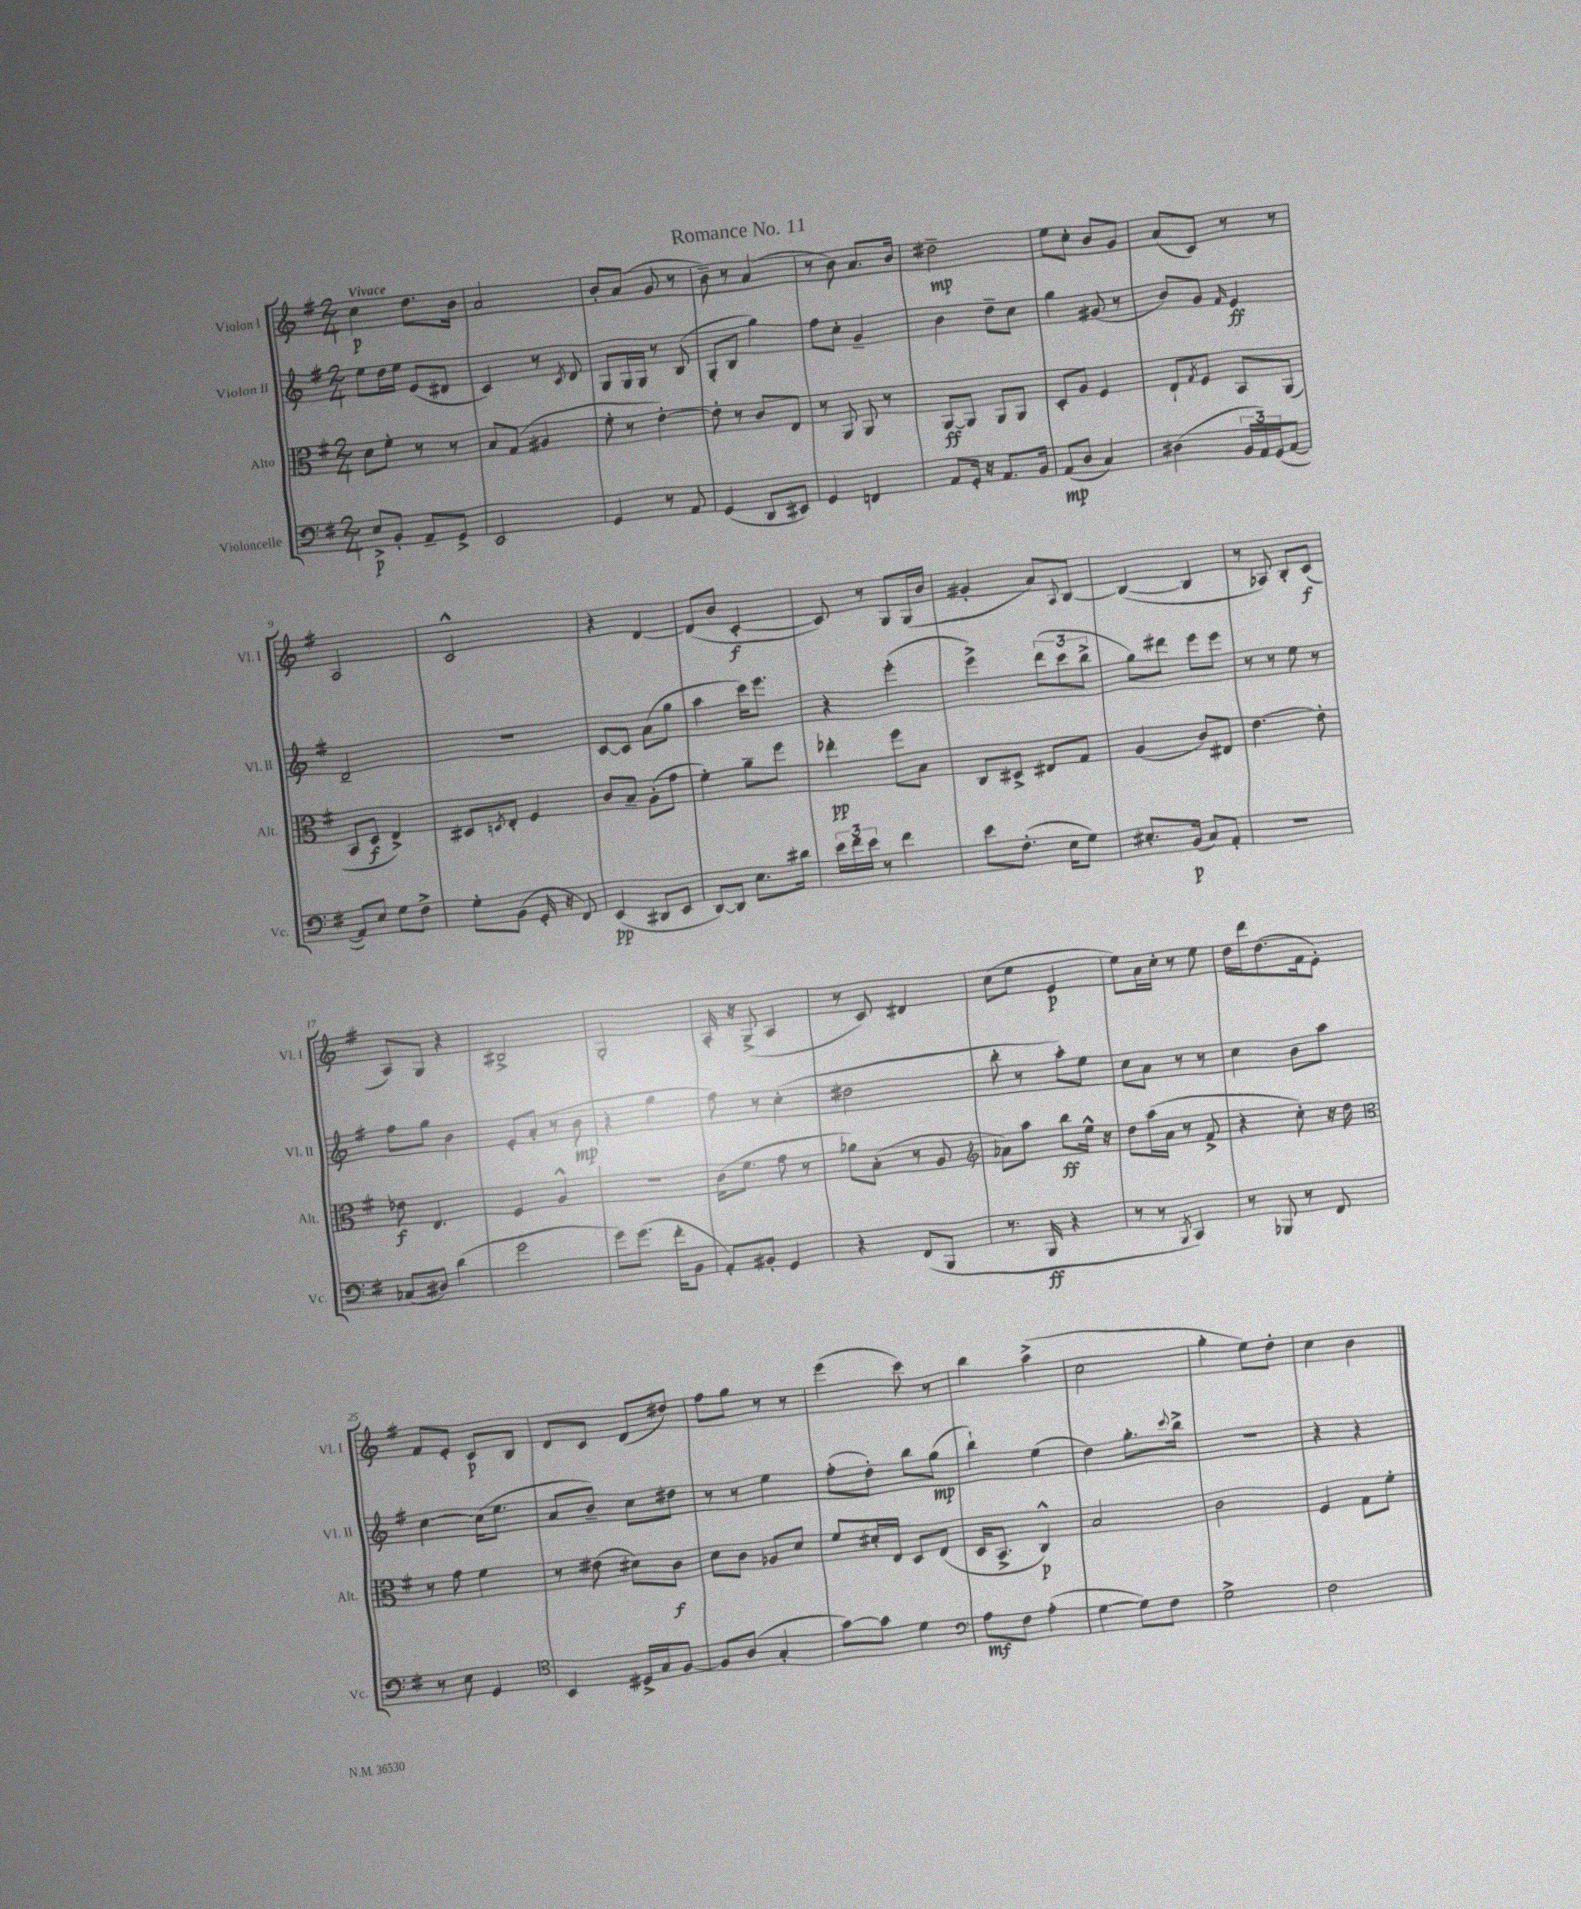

**kern	**kern	**kern	**kern
*staff4	*staff3	*staff2	*staff1
*clefF4	*clefC3	*clefG2	*clefG2
*k[f#]	*k[f#]	*k[f#]	*k[f#]
*M2/4	*M2/4	*M2/4	*M2/4
8E^	8d	8ee	4cc
8BB'	8f#'	16dd	.
.	.	16ee	.
8AA~	8r	(8e	8.dd
8GG^	8r	8d#	.
.	.	.	16b
=	=	=	=
2EE	8B	4c)	2a
.	(8G	.	.
.	4A#	8r	.
.	.	8qc	.
.	.	8d	.
=	=	=	=
4GG	8f#'	8G	8b'
.	8r	16G	(8a
.	.	16G	.
8r	[4e')	8r	8g
8AA	.	(8B	8r
=	=	=	=
(4GG	8e']	8G'	8b~)
.	8r	8B	8r
8DD	8c	4gg)	(4a
8EE#)	8E	.	.
=	=	=	=
4GG	8r	8ff#	8r
.	8AA	8cc'	8b)
4FF	8AA	4g~	8.a
.	8r	.	.
.	.	.	16b
=	=	=	=
8AA	[8AA	4b	2dd#~
16GG'	8AA]	.	.
16r	.	.	.
8.AA	8AA	8dd~	.
.	8AA	8cc	.
16BB	.	.	.
=	=	=	=
(8AA	8D'	4gg	8ee
8D	8A	.	8cc'
4C)	4F#	(8g#	8b
.	.	8r	8g
=	=	=	=
(4D#	8E`	8b)	(8a
.	8qG	.	.
.	8F#	8g	8c)
.	.	16qqf#	.
24BB	8BB	4e	8r
24AA)	.	.	.
(24GG	.	.	.
[8AA	(8AA	.	8r
=	=	=	=
8AA])	8BB	2d~	2A
8E	8D	.	.
8G	4E^)	.	.
8F#^	.	.	.
=	=	=	=
8G'	8D#	2r	2c^^
.	8qD	.	.
(8BB	8E'	.	.
16GG'	4F#	.	.
16r	.	.	.
8FF#)	.	.	.
=	=	=	=
(4EE	8c	[8c	4r
.	8B~	8c]	.
8DD#	(8A'	(8a	[4d
8EE	8g	8gg	.
=	=	=	=
[8DD)	4f#')	4aa	(8d]
8DD]	.	.	8b
8.E	8a~	16ccc)	[4c'
.	.	8.eee	.
.	8ff#	.	.
16d#	.	.	.
=	=	=	=
24e	4ee-'	4r	8c])
24f#	.	.	.
24e	.	.	.
8r	.	.	8r
4f#	8ff#	(4eee'	8G
.	8B	.	(16G
.	.	.	16b
=	=	=	=
8e	8C	4eee^)	4g#'
(8.F#'	8D#^	.	.
.	8E#	(12ddd	8a)
16E	.	.	.
.	.	12ccc	.
.	.	.	8qqA
8G)	8G	.	[8B
.	.	12bb^	.
=	=	=	=
8.E#'	(4A	8gg)	(4B_
.	.	8ddd#	.
(16BB	.	.	.
8C)	8c)	8eee	4B]
8AA'	8E#	8eee	.
=	=	=	=
2r	[4.e	8r	8r
.	.	8r	8A-)
.	.	8ee	8B'
.	8e']	8r	(8c
=	=	=	=
(8C-	8e-	8ff#	8A)
8D#)	4.E	8gg	8G
(4d	.	4b	4r
=	=	=	=
2g	4F#	8e'	2B#^
.	.	(8a'	.
.	4A^^	8r	.
.	.	8b	.
=	=	=	=
8g)	2r	4r	2G'
(8.g	.	.	.
.	.	4gg	.
16f#'	.	.	.
8BB	.	.	.
=	=	=	=
8AA')	(16c	8ff#)	16A'
.	8.f#	.	16r
8BB#'	.	8r	(8G^
4GG	8g	(4cc'	4A
.	8r	.	.
=	=	=	=
4r	8a-)	2dd#	8r
.	(8B'	.	8c)
(8FF#	8r	.	4d#
8BBB	8A	.	.
=	=	=	=
*	*clefG2	*	*
8.r	8a-)	8bb'	(8cc
.	8aa	8r	8ee
16BBB	.	.	.
4r	8bb	8aa')	4e
.	16ee^^	8ee	.
.	16r	.	.
=	=	=	=
8r	8dd	8cc	8ee)
8r	(16aa	8a	16a
.	16a	.	16cc'
8qBBB	.	.	.
4CC)	8r	8r	8r
.	8f#^	8r	8ee
=	=	=	=
8r	4r	4cc	16dd
.	.	.	16ddd
8BBB-	.	.	(8.dd
8r	8cc')	8b	.
.	.	.	16f#
8FF#	16r	8aa	8e')
.	16dd	.	.
=	=	=	=
*	*clefC3	*	*
8r	8r	[4cc	8f#
8E	8g	.	8e'
4GG	4f#	(16cc]	8c
.	.	8.ee	.
.	.	.	8B
=	=	=	=
*clefC4	*	*	*
4BB	8r	8a	8d
.	(8e#	8b~)	8c
16D#^	8d#)	8cc	(8d
16G	.	.	.
[8F#	8c	8dd#	8dd#)
=	=	=	=
8F#]	8d	8r	8ff#
(8A	8c	8r	8gg
4G'	8A-	4ee	8r
.	8d	.	8r
=	=	=	=
[8g)	8f#	(8ff#'	(4eee
8g]	16d#'	8dd')	.
.	16E	.	.
4d	8D	8bb	8ccc)
.	(8E	(8gg	8r
=	=	=	=
*clefF4	*	*	*
8A	16D	4bb`)	4bb
.	8.BB^	.	.
8F#	.	.	.
(4A'	4C^^)	(4ee	(4aa^
=	=	=	=
[4G	2B	4dd)	2cc
8G])	.	8.gg'	.
8F#	.	.	.
.	.	8qqccc	.
.	.	16bb^	.
=	=	=	=
2G^	2c	2r	4gg'
.	.	.	8ee)
.	.	.	8dd'
=	=	=	=
2F#	4F#	4r	4cc
.	8G	4r	4b
.	8f#'	.	.
==	==	==	==
*-	*-	*-	*-
